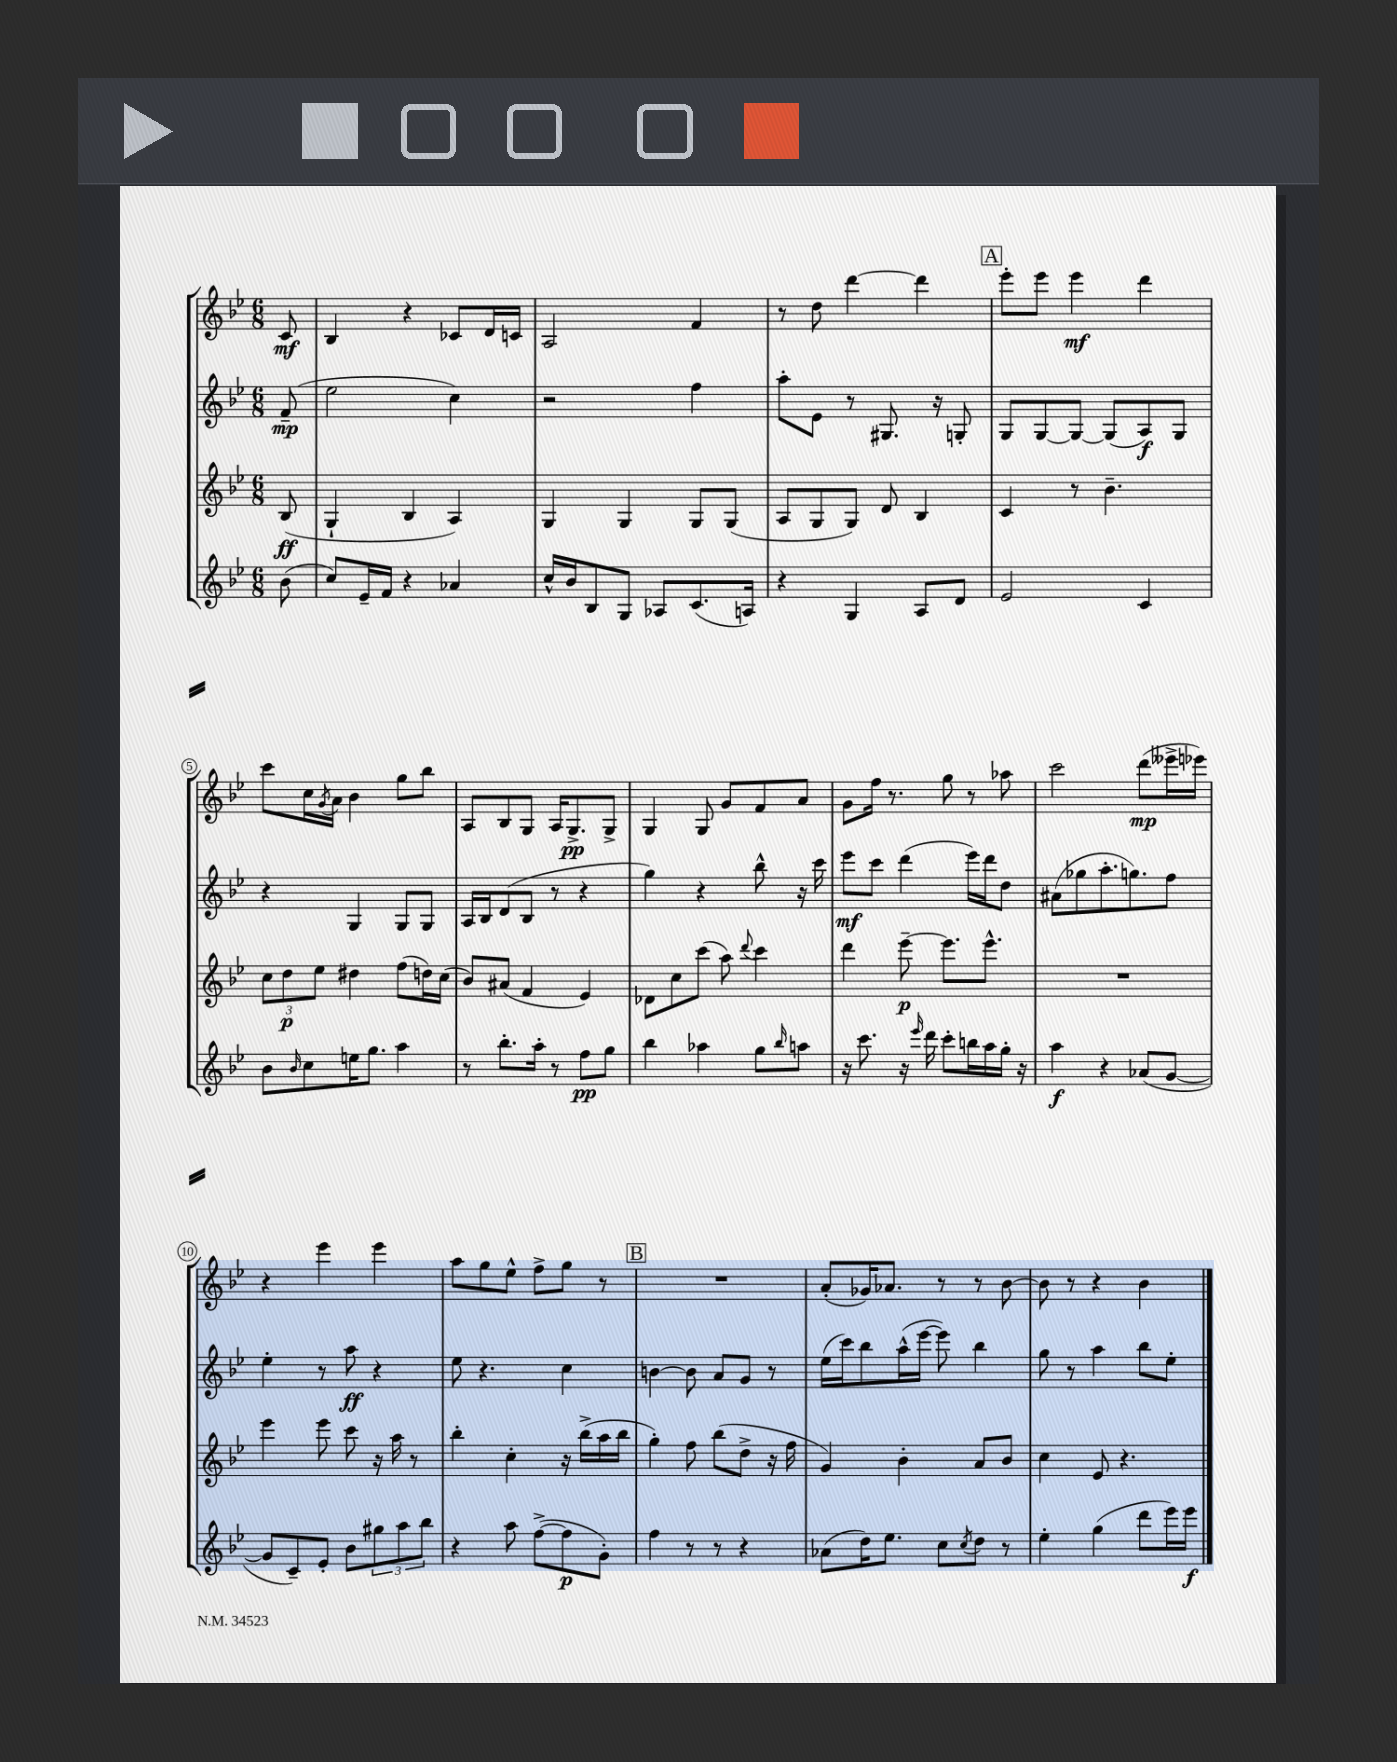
<<
\new StaffGroup <<
\new Staff = "s0" {
    \clef treble \key bes \major \numericTimeSignature \time 6/8 \partial 8
    c'8\mf |
    bes4 r4 ces'8 d'16 c'16 |
    a2 f'4 |
    r8 d''8 d'''4~ d'''4 |
    \mark \markup { \box "A" } ees'''8-. ees'''8 ees'''4\mf d'''4 |
    c'''8 c''16 \acciaccatura { g'8 } a'16 bes'4 g''8 bes''8 |
    a8 bes8 g8 a16 g8.->\pp g8-> |
    g4 g8 g'8 f'8 a'8 |
    g'8 f''16 r8. g''8 r8 aes''8 |
    c'''2 d'''8\mp( eeses'''16-> ees'''16) |
    r4 ees'''4 ees'''4 |
    a''8 g''8 ees''8-^ f''8-> g''8 r8 |
    \mark \markup { \box "B" } R2. |
    a'8-.( ges'16) aes'8. r8 r8 bes'8~ |
    bes'8 r8 r4 bes'4 \bar "|." |
}
\new Staff = "s1" {
    \clef treble \key bes \major \numericTimeSignature \time 6/8 \partial 8
    f'8--\mp( |
    ees''2 c''4) |
    r2 f''4 |
    a''8-. ees'8 r8 gis8. r16 g8-. |
    \mark \markup { \box "A" } g8 g8~ g8~ g8( a8\f) g8 |
    r4 g4 g8 g8 |
    a16 bes16 d'8( bes8 r8 r4 |
    g''4) r4 bes''8-^ r16 c'''16 |
    ees'''8\mf c'''8 d'''4( ees'''16) d'''16 d''8 |
    ais'8( ges''8 a''8.-. g''8.) f''8 |
    ees''4-. r8 a''8\ff r4 |
    ees''8 r4. c''4 |
    \mark \markup { \box "B" } b'4~ b'8 a'8 g'8 r8 |
    ees''16( c'''16) bes''8 a''16-^( ees'''16~ ees'''8) bes''4 |
    g''8 r8 a''4 bes''8 ees''8-. \bar "|." |
}
\new Staff = "s2" {
    \clef treble \key bes \major \numericTimeSignature \time 6/8 \partial 8
    bes8\ff( |
    g4-! bes4 a4) |
    g4 g4 g8 g8( |
    a8 g8 g8) d'8 bes4 |
    \mark \markup { \box "A" } c'4 r8 bes'4.-- |
    \tuplet 3/2 { c''8 d''8\p ees''8 } dis''4 f''8( d''16) c''16( |
    bes'8) ais'8( f'4 ees'4) |
    des'8 c''8 c'''8( a''8) \appoggiatura { d'''8 } c'''4 |
    d'''4 ees'''8~--\p ees'''8. ees'''8.-^ |
    R2. |
    ees'''4 ees'''8 c'''8 r16 a''16 r8 |
    bes''4-. c''4-. r16 bes''16->( a''16 bes''16 |
    \mark \markup { \box "B" } g''4-.) f''8 bes''8( d''8-> r16 f''16 |
    g'4) bes'4-. a'8 bes'8 |
    c''4 ees'8 r4. \bar "|." |
}
\new Staff = "s3" {
    \clef treble \key bes \major \numericTimeSignature \time 6/8 \partial 8
    bes'8( |
    c''8) ees'16-- f'16 r4 aes'4 |
    c''16-^ bes'16 bes8 g8 aes8 c'8.( a16) |
    r4 g4 a8 d'8 |
    \mark \markup { \box "A" } ees'2 c'4 |
    bes'8 \grace { bes'16 } c''8 e''16 g''8. a''4 |
    r8 bes''8.-. a''16-. r8 f''8\pp g''8 |
    bes''4 aes''4 g''8 \grace { bes''16 } a''8 |
    r16 c'''8. r16 \grace { ees'''16 } d'''16 c'''8-. b''16 a''16 g''16-. r16 |
    a''4\f r4 aes'8( g'8~ |
    g'8 c'8--) ees'8-. bes'8 \tuplet 3/2 { gis''8 a''8 bes''8 } |
    r4 a''8 f''8~->( f''8\p g'8-.) |
    \mark \markup { \box "B" } f''4 r8 r8 r4 |
    aes'8( d''16) ees''8. c''8 \acciaccatura { c''8 } d''8 r8 |
    ees''4-. g''4( d'''8 ees'''16) ees'''16\f \bar "|." |
}
>>
>>
\layout { \context { \Score \override BarNumber.stencil = #(make-stencil-circler 0.1 0.3 ly:text-interface::print) } }
